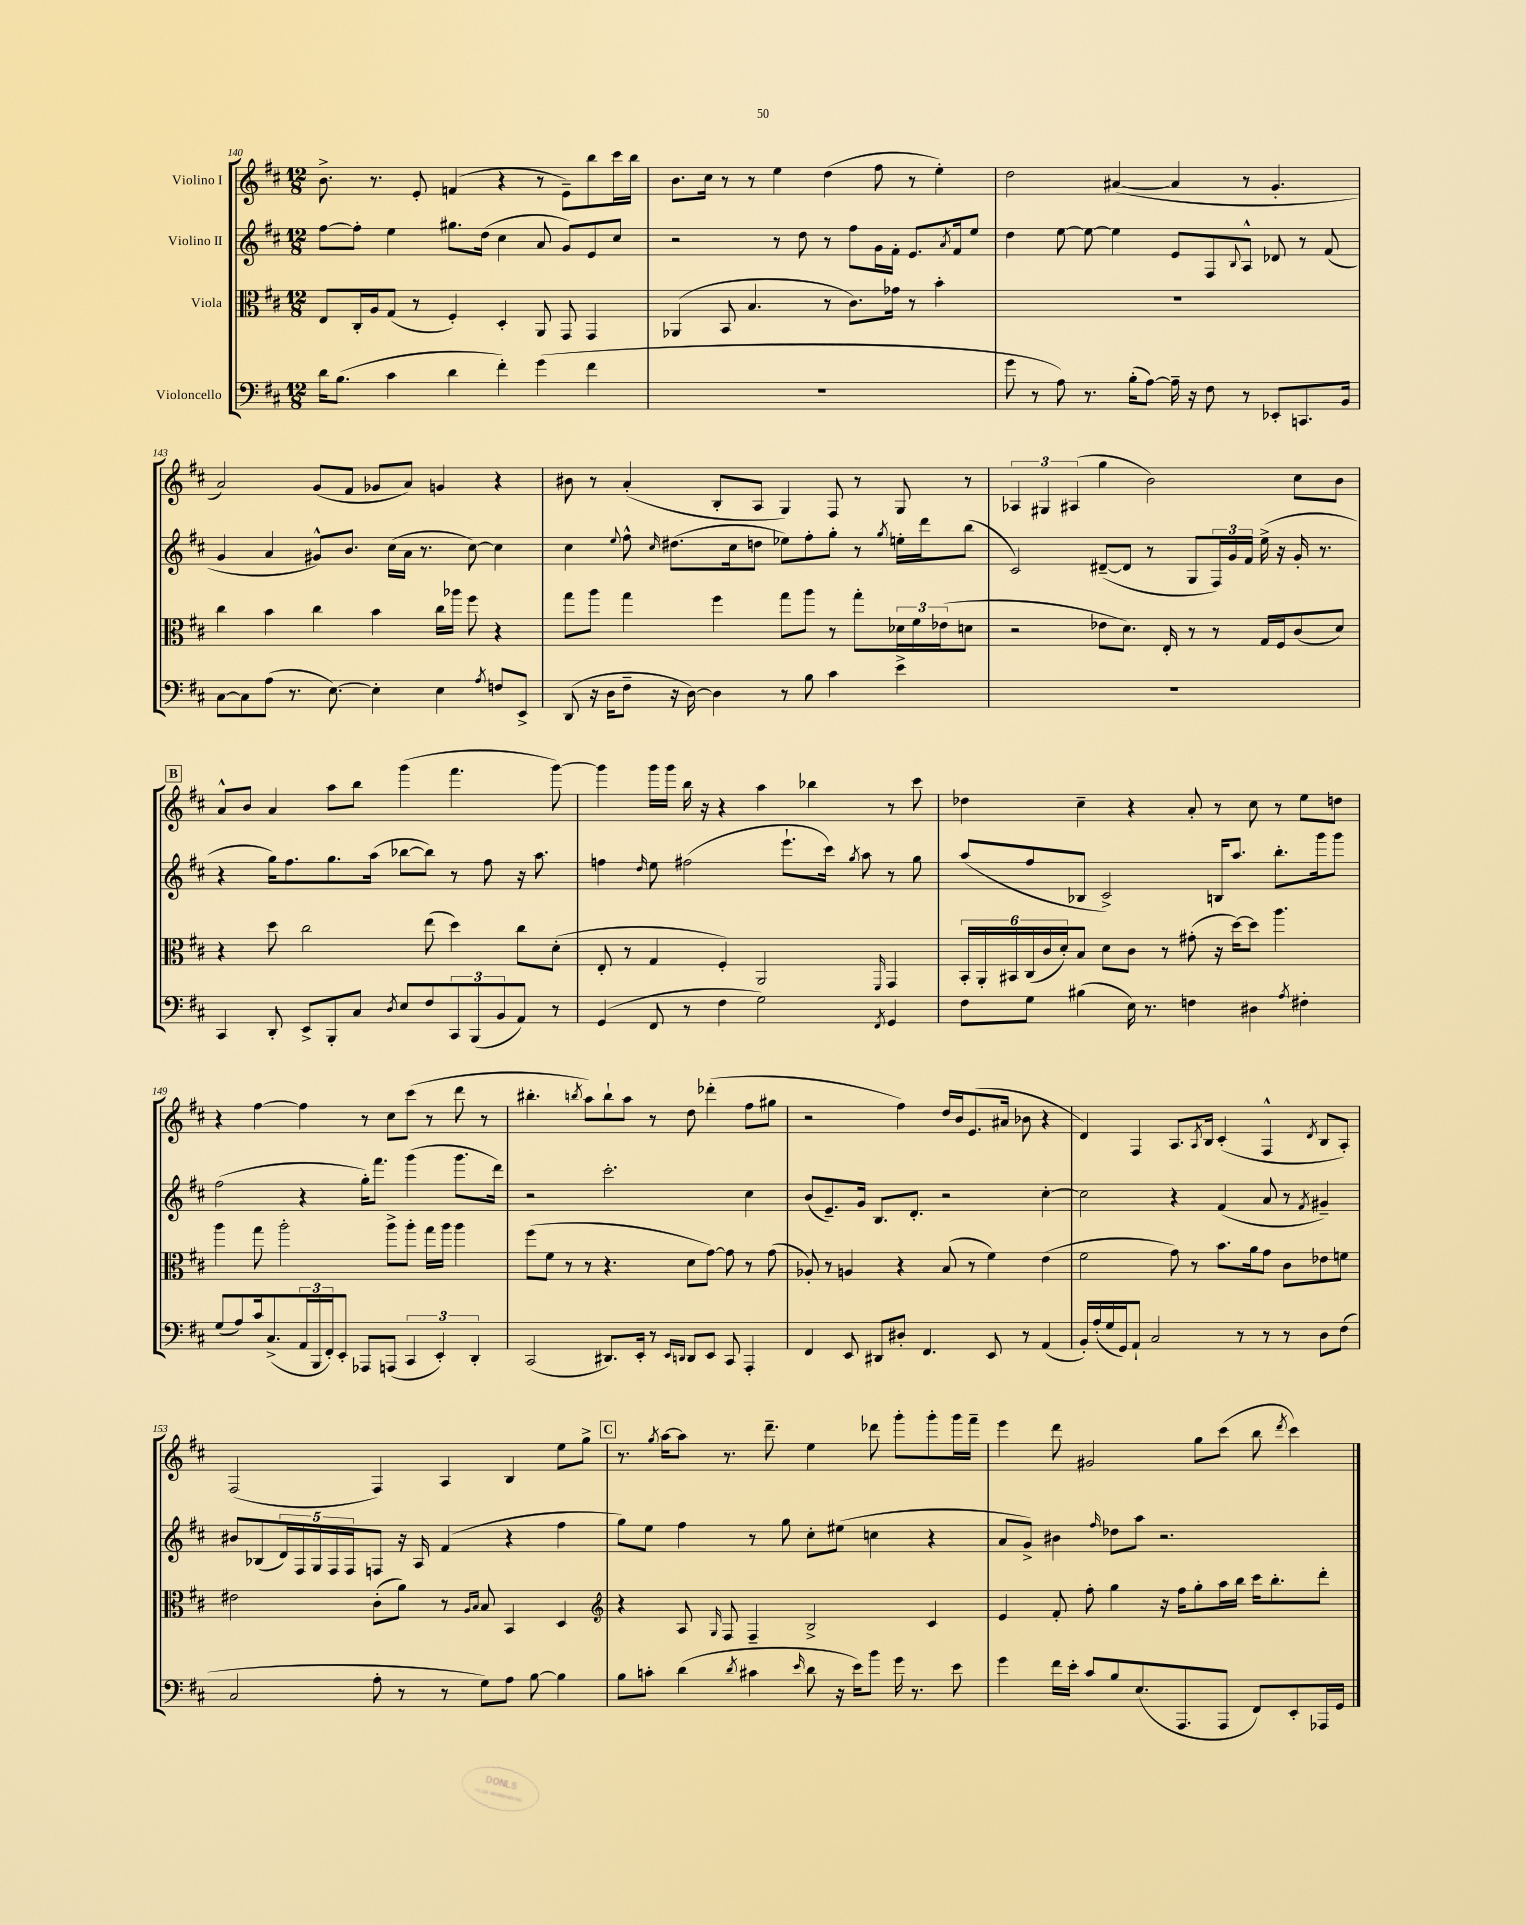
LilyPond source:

<<
\new StaffGroup <<
\new Staff = "s0" \with { instrumentName = "Violino I" } {
    \clef treble \key d \major \numericTimeSignature \time 12/8
    b'8.-> r8. e'8-. f'4( r4 r8 e'8--) b''8 cis'''16 b''16 |
    b'8. cis''16 r8 r8 e''4 d''4( fis''8 r8 e''4-.) |
    d''2 ais'4~( ais'4 r8 g'4.-. |
    a'2) g'8( fis'8 ges'8 a'8) g'4 r4 |
    bis'8 r8 a'4-.( b8-. a8 g4) fis8 r8 g8 r8 |
    \tuplet 3/2 { aes4 gis4 ais4( } g''4 b'2) cis''8 b'8 |
    \mark \markup { \box "B" } a'8-^ b'8 a'4 a''8 b''8 g'''4( fis'''4. g'''8~) |
    g'''4 g'''16 g'''16 b''16 r16 r4 a''4 bes''4 r8 cis'''8 |
    des''4 cis''4-- r4 a'8-. r8 cis''8 r8 e''8 d''8 |
    r4 fis''4~ fis''4 r8 cis''8 cis'''8( r8 d'''8 r8 |
    bis''4.-. \acciaccatura { b''8 } a''8) b''8-! a''8 r8 d''8 des'''4-.( fis''8 gis''8 |
    r2 fis''4) d''16 b'16 e'8.( ais'16 bes'8 r4 |
    d'4) fis4 a8. \acciaccatura { a8 } b16 cis'4-.( fis4-^ \acciaccatura { d'8 } b8 a8-.) |
    fis2( fis4) a4 b4 e''8 g''8-> |
    \mark \markup { \box "C" } r8. \acciaccatura { g''8 } a''16~ a''8 r8. d'''8.-- e''4 des'''8 g'''8-. g'''8-. g'''16 fis'''16-- |
    e'''4 d'''8 gis'2 g''8 cis'''8( b''8 \acciaccatura { d'''8 } cis'''4) \bar "|." |
}
\new Staff = "s1" \with { instrumentName = "Violino II" } {
    \clef treble \key d \major \numericTimeSignature \time 12/8
    fis''8~ fis''8-. e''4 gis''8. d''16( cis''4 a'8 g'8) e'8 cis''8 |
    r2 r8 d''8 r8 fis''8 g'16 fis'16-. e'8. \acciaccatura { a'8 } fis'16 e''8 |
    d''4 e''8~ e''8~ e''4 e'8 fis8 \appoggiatura { b8 } a8-^ des'8 r8 fis'8( |
    g'4 a'4 gis'8-^) b'8. cis''16( a'16 r8. cis''8~) cis''4 |
    cis''4 \appoggiatura { e''8 } fis''8-^ \grace { cis''16 } dis''8.( cis''16 d''8 ees''8) fis''8-. g''8-. r8 \acciaccatura { g''8 } e''16-. d'''16 b''8( |
    cis'2) dis'8~--( dis'8 r8 g8 \tuplet 3/2 { fis16) g'16 fis'16 } e''16->( r16 g'16-. r8. |
    \mark \markup { \box "B" } r4 g''16) fis''8. g''8. a''16( bes''8~ bes''8) r8 fis''8 r16 a''8. |
    f''4 \grace { d''16 } e''8 fis''2( e'''8.-! cis'''16) \acciaccatura { g''8 } a''8 r8 g''8 |
    a''8( fis''8 bes8 cis'2->) b16 a''8. b''8.-. g'''16 g'''8 |
    fis''2( r4 g''16-.) fis'''8. g'''4( g'''8. d'''16) |
    r2 cis'''2.-. cis''4 |
    b'8( e'8.--) g'16 b8. d'8.-. r2 cis''4~-. |
    cis''2 r4 fis'4( a'8 r8 \acciaccatura { fis'8 } gis'4--) |
    bis'8 bes8( \tuplet 5/4 { d'16) fis16 g16 fis16 fis16 } f8 r16 a16 fis'4( r4 fis''4 |
    \mark \markup { \box "C" } g''8) e''8 fis''4 r8 g''8 cis''8-. eis''8( c''4 r4 |
    a'8 g'8->) bis'4 \grace { fis''16 } des''8 a''8 r2. \bar "|." |
}
\new Staff = "s2" \with { instrumentName = "Viola" } {
    \clef alto \key d \major \numericTimeSignature \time 12/8
    e8 cis16-. a16 g8( r8 fis4-.) d4-. a,8 g,8 g,4 |
    aes,4( b,8 b4. r8 cis'8.) ges'16 r8 b'4-. |
    R1. |
    cis''4 b'4 cis''4 b'4 cis''16 aes''16 fis''8 r4 |
    g''8 a''8 g''4 fis''4 g''8 a''8 r8 g''8-. \tuplet 3/2 { des'16 fis'16 ees'16( } d'8 |
    r2 ees'8 d'8.) e16-. r8 r8 g16 fis16 cis'8( d'8) |
    \mark \markup { \box "B" } r4 d''8 cis''2 e''8( d''4) cis''8 d'8-.( |
    e8-. r8 g4 fis4-.) a,2 \grace { fis,16 } g,4 |
    \tuplet 6/4 { b,16-. a,16-. bis,16 cis16( cis'16 d'16-.) } b8 d'8 cis'8 r8 gis'8-.( r16 d''16~) d''8 a''4. |
    a''4 g''8 a''2-. a''8-> a''8-. g''16 a''16 a''4 |
    fis''8( fis'8 r8 r8 r4. d'8 g'8~) g'8 r8 g'8( |
    aes8-.) r8 a4 r4 b8( r8 fis'4) e'4( |
    fis'2 g'8) r8 b'8. a'16 g'8 cis'8 ees'8 f'8 |
    eis'2 cis'8-.( a'8) r8 \grace { a16 b16 } b8 b,4 d4 |
    \mark \markup { \box "C" } \clef treble r4 a8 \grace { g16 } fis8 fis4-- b2-> cis'4 |
    e'4 fis'8-. fis''8-. g''4 r16 fis''16 g''8-. a''16 b''16 cis'''16 b''8.-. d'''8-. \bar "|." |
}
\new Staff = "s3" \with { instrumentName = "Violoncello" } {
    \clef bass \key d \major \numericTimeSignature \time 12/8
    d'16 b8.( cis'4 d'4 fis'4-.) g'4( fis'4 |
    R1. |
    g'8 r8 a8) r8. b16-.( a8~) a16-- r16 fis8 r8 ees,8-. c,8. b,16 |
    cis8~ cis8 a8( r8. e8.~) e4-. e4 \acciaccatura { a8 } f8 e,8-> |
    d,8( r16 d16 fis8-- r16 d16~) d4 r8 b8 cis'4 e'4-> |
    R1. |
    \mark \markup { \box "B" } cis,4 d,8-. e,8-> b,,8-. cis8 \acciaccatura { d8 } e8 fis8 \tuplet 3/2 { cis,8 b,,8( b,8 } a,8) r8 |
    g,4( fis,8 r8 fis4 g2) \acciaccatura { fis,8 } g,4 |
    fis8 g8 bis4( e16) r8. f4 dis4 \acciaccatura { a8 } fis4-. |
    g8( a8) cis'16 cis8.->( \tuplet 3/2 { a,16 b,,16 fis,16-.) } e,8-. aes,,8 a,,8( \tuplet 3/2 { cis,4 e,4-.) d,4-. } |
    cis,2( dis,8.) e,16-. r8 \grace { e,16 d,16 } d,8 e,8 cis,8 a,,4-. |
    fis,4 e,8 dis,8 dis8-. fis,4. e,8 r8 a,4( |
    b,16-.) a16-.( g16 g,16) a,8-! cis2 r8 r8 r8 d8 fis8( |
    cis2 a8-. r8 r8 g8) a8 b8~ b4 |
    \mark \markup { \box "C" } b8 c'8-. d'4( \acciaccatura { d'8 } cis'4 \grace { e'16 } d'8 r16 e'16) b'8 g'16 r8. e'8 |
    g'4 fis'16 e'16-. cis'8 b8 e8.( a,,8. a,,8 fis,8) e,8-. aes,,16 g,16 \bar "|." |
}
>>
>>
\layout { \context { \Score currentBarNumber = #140 } }
